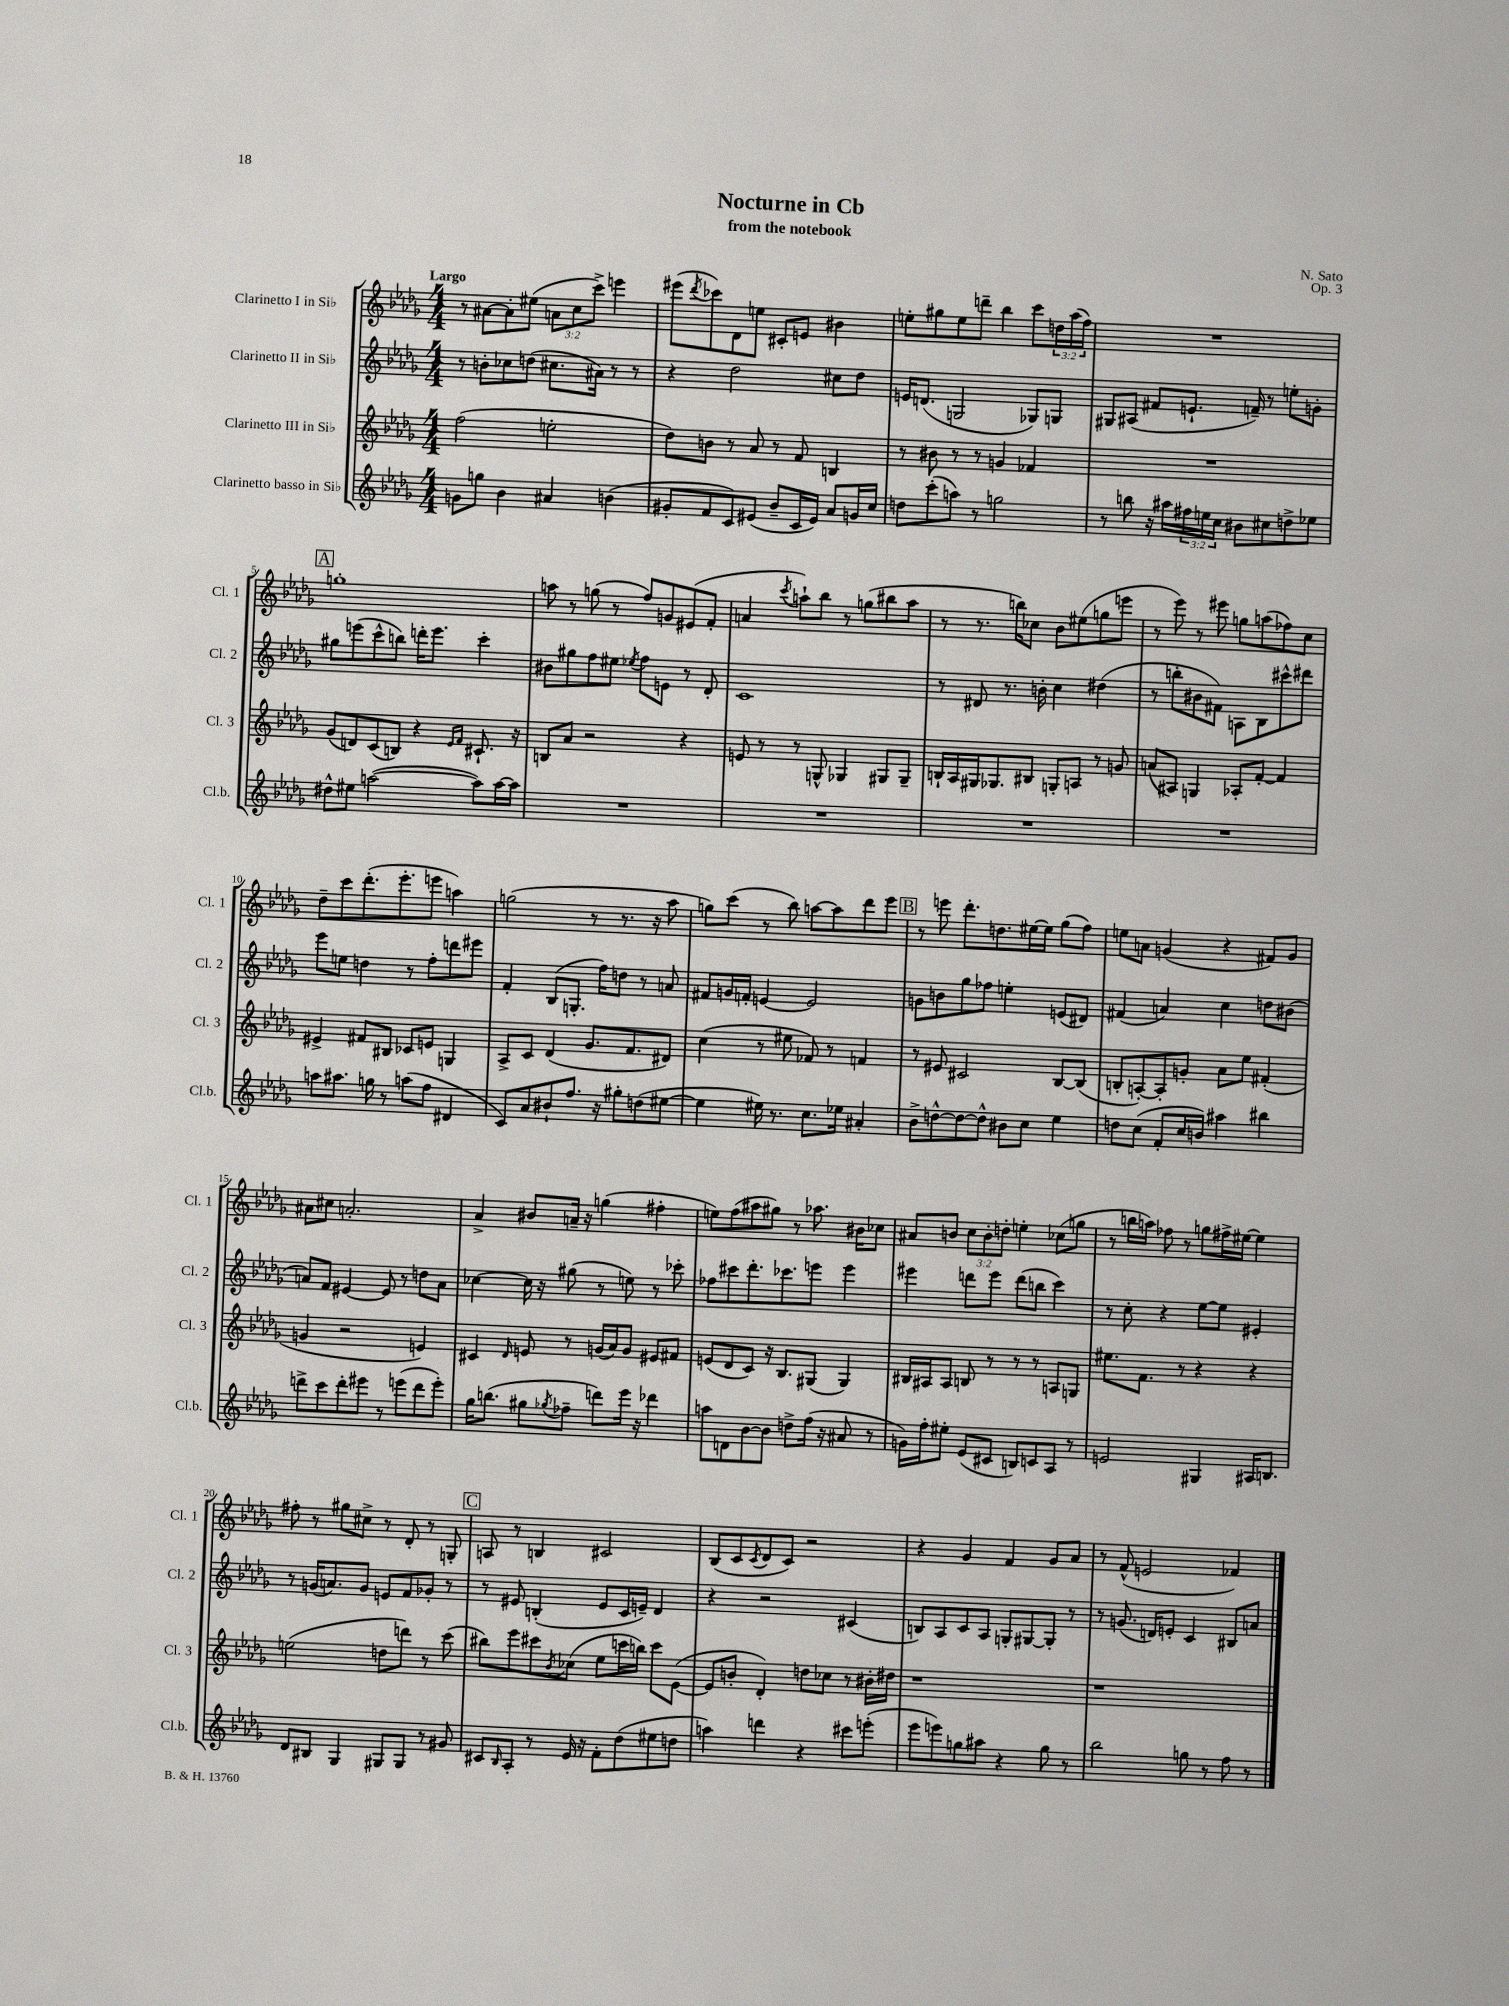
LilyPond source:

\header { title = "Nocturne in Cb" composer = "N. Sato" subtitle = "from the notebook" opus = "Op. 3" }
<<
\new StaffGroup <<
\new Staff = "s0" \with { instrumentName = "Clarinetto I in Sib" shortInstrumentName = "Cl. 1" } {
    \clef treble \key des \major \numericTimeSignature \time 4/4 \override Staff.TupletNumber.text = #tuplet-number::calc-fraction-text \tempo "Largo"
    r8 ais'8~ ais'8-. eis''8( \tuplet 3/2 { a'8 c''8 c'''8->) } e'''4 |
    eis'''8( \acciaccatura { des'''8 } ces'''8) des'8 e''8 cis'8-. e'8 bis'4 |
    e''8-. gis''8 e''8 d'''8-- bes''4 c'''8 \tuplet 3/2 { d''16 aes''16( f''16) } |
    R1 |
    \mark \markup { \box "A" } g''1-. |
    a''8 r8 g''8( r8 f''8) g'8 eis'8( f'8-. |
    a'4 \acciaccatura { c'''8 } a''8-!) bes''8 r8 g''8( bis''8 a''8 |
    r8 r8. b''16) ces''8 bes'8 eis''8( g''8 e'''8 |
    r8 ees'''8) r8 eis'''8 g''8 a''8( fes''8) c''8 |
    des''8-- c'''8 des'''8.-.( ees'''8.-. e'''8 a''4) |
    g''2( r8 r8. r16 aes''8 |
    g''8) c'''8( r8 bes''8) a''8~ a''8 des'''8 ees'''8 |
    \mark \markup { \box "B" } r8 e'''8 des'''8.-. d''8. eis''16~ eis''16 ges''8( f''8) |
    e''8 a'8 g'4( r4 fis'8) g'8 |
    ais'8 cis''8 a'2.-. |
    aes'4-> bis'8 a'16-- r16 g''4( fis''4-. |
    e''8) f''8( ais''8 gis''8) r8 aes''8. bis'16 ces''8 |
    ais'8 b'8 \tuplet 3/2 { c''8 b'8-. d''8-. } e''4-. ces''8( g''8 |
    r8 b''16 a''16) fes''8 r8 g''8 fis''16-> eis''16~ eis''4 |
    fis''8-. r8 gis''8 cis''8-> r8 des'8-. r8 g8-. |
    \mark \markup { \box "C" } a8 r8 b4 cis'2 |
    bes8( c'8 \acciaccatura { c'8 } des'8 c'8) r2 |
    r4 ges'4 f'4 ges'8 aes'8 |
    r8 f'8-^( e'2 fes'4) \bar "|." |
}
\new Staff = "s1" \with { instrumentName = "Clarinetto II in Sib" shortInstrumentName = "Cl. 2" } {
    \clef treble \key des \major \numericTimeSignature \time 4/4
    r8 b'8-. ces''8 d''8( cis''8. ais'16) r8 r8 |
    r4 des''2 cis''8 des''8 |
    e'16 d'8.( g2 ges8) g8 |
    gis8 ais8( fis'8 e'8.-! f'16--) r8 e''8-. g'8-. |
    \mark \markup { \box "A" } gis''8 e'''8( c'''8-^ b''8) d'''16-. e'''8. c'''4-. |
    bis'8 gis''8 f''8 eis''8 \acciaccatura { ees''8 } f''8 e'8 r8 des'8-. |
    c'1 |
    r8 dis'8 r8. b'16-. c''4 dis''4( |
    r8 b''8-. bis'8 fis'8) a8 bes8 cis'''8-^ dis'''8 |
    ees'''8 e''8 d''4 r8 f''8-. d'''8 eis'''8 |
    f'4-. bes8( g8.-. f''16) d''8 r8 a'8 |
    fis'8 g'16 f'16-. e'4~ e'2 |
    \mark \markup { \box "B" } g'8 b'8 ges''8 fes''8 e''4-. e'8( dis'8) |
    fis'4( a'4) c''4 d''8 bis'8( |
    a'8) f'8 eis'4~ eis'8 r8 d''8 a'8 |
    ces''4~ ces''16 r16 gis''8( r8 e''8) r8 ces'''8-. |
    fes''8 cis'''8 des'''8.-. ces'''8. e'''8 e'''4 |
    eis'''4 d'''8 eis'''8 d'''8( b''8 c'''4) |
    r8 c''8-. r4 ees''8~ ees''8 eis'4-. |
    r8 g'16( a'8.) g'8 e'8 f'8 ges'8-. r8 |
    \mark \markup { \box "C" } r8 eis'8 b4-.( eis'8 c'16 e'16--) des'4 |
    r4 r2 cis'4( |
    b8) aes8 c'8 aes8 g8-. gis8~ gis8-. r8 |
    r8 g'8.( d'16) e'8-. c'4 bis8 a'8 \bar "|." |
}
\new Staff = "s2" \with { instrumentName = "Clarinetto III in Sib" shortInstrumentName = "Cl. 3" } {
    \clef treble \key des \major \numericTimeSignature \time 4/4
    f''2( e''2-. |
    des''8) b'8 r8 aes'8 r8 f'8 b4 |
    r8 bis'8 r8 r8 g'4 fes'4 |
    R1 |
    \mark \markup { \box "A" } ges'8( d'8) c'8( b8) r4 \grace { ees'16 f'16 } cis'8.-! r16 |
    b8 aes'8 r2 r4 |
    e'8 r8 r8 g8-^ ges4 gis8 gis8-- |
    b16-! aes16 gis16 ges8. bis8 g8-. a8 r8 g'8 |
    a'8( ais8) g4 aes8-. f'8~-. f'4 |
    eis'4-> fis'8 bis8 ces'8 e'8 g4 |
    aes8-> c'8 des'4( ges'8. f'8. dis'8) |
    c''4( r8 eis''8 fes'8) r8 f'4 |
    \mark \markup { \box "B" } r8 eis'8 cis'2 bes8~ bes8( |
    b8-. a8~-.) a8-. g'8-. aes'8 ees''8 fis'4-.( |
    g'4 r2 e'4) |
    cis'4 \grace { des'16 } e'8 r8 g'16( aes'16) g'8 eis'8 fis'8 |
    e'8( des'8 c'8) r16 bes8. gis8( gis4) |
    bis16 ais16 ais8 b8 r8 r8 r8 a8 g8 |
    eis''8. f'8. r8 r4 r4 |
    e''2( d''8 d'''8) r8 c'''8( |
    \mark \markup { \box "C" } bis''8) ees'''8 cis'''8 \acciaccatura { bes'8 } ces''8( ees''8 c'''16 b''16) c'''8 ees'8~( |
    ees'8 b'8-. des'4-.) d''8 ces''8 r8 bis'16-. dis''16 |
    r1 |
    r1 \bar "|." |
}
\new Staff = "s3" \with { instrumentName = "Clarinetto basso in Sib" shortInstrumentName = "Cl.b." } {
    \clef treble \key des \major \numericTimeSignature \time 4/4 \override Staff.TupletNumber.text = #tuplet-number::calc-fraction-text
    g'8 g''8 bes'4 ais'4 b'4( |
    gis'8-. f'8 c'8) eis'8( bes'8-- c'16 eis'16) aes'8 g'16 c''16 |
    d''8 c'''8-.( a''8) r8 g''2 |
    r8 b''8 r16 ais''16 \tuplet 3/2 { fis''16 e''16 c''16 } bis'8 cis''8 d''8-> ees''8 |
    \mark \markup { \box "A" } dis''8-^ eis''8 a''2~( a''8) a''16~ a''16 |
    R1 |
    R1 |
    R1 |
    R1 |
    a''8 ais''8. g''16 r8 a''8( f''8 dis'4 |
    c'8) aes'8 bis'8-! f''8. r16 gis''8-. d''8( eis''8~ |
    eis''4 eis''16) r8. c''8. ees''16 ais'4-. |
    \mark \markup { \box "B" } bes'8-> d''8~-^ d''8~ d''8-^ bis'8 c''8 ees''4 |
    d''8 c''8( f'8-. c''16 b'16) ais''4 bis''4 |
    d'''8-> c'''8 d'''8-. eis'''8 r8 e'''8( d'''8 e'''8-.) |
    ges''16 b''8.( gis''8 \acciaccatura { ges''8 } fes''8-- d'''8) ees'''16 r16 des'''4 |
    a''8 d'8 bes'8~ bes'8 d''8-> f''16( r16 ais'8 r8 |
    g'16) f''16-. eis''8-. ees'8( cis'8 b8) c'8 aes8 r8 |
    e'2 gis4 ais16 b8. |
    des'8 bis8 ges4 gis8 gis8 r8 gis'8 |
    \mark \markup { \box "C" } cis'8 \grace { bes16 } aes8-. r8 ees'16 r16 f'8-. des''8( eis''8 d''8 |
    a''4) d'''4 r4 cis'''8 e'''8-.( |
    ees'''8 e'''8) g''8 ais''8 r4 g''8 r8 |
    bes''2 g''8 r8 f''8 r8 \bar "|." |
}
>>
>>
